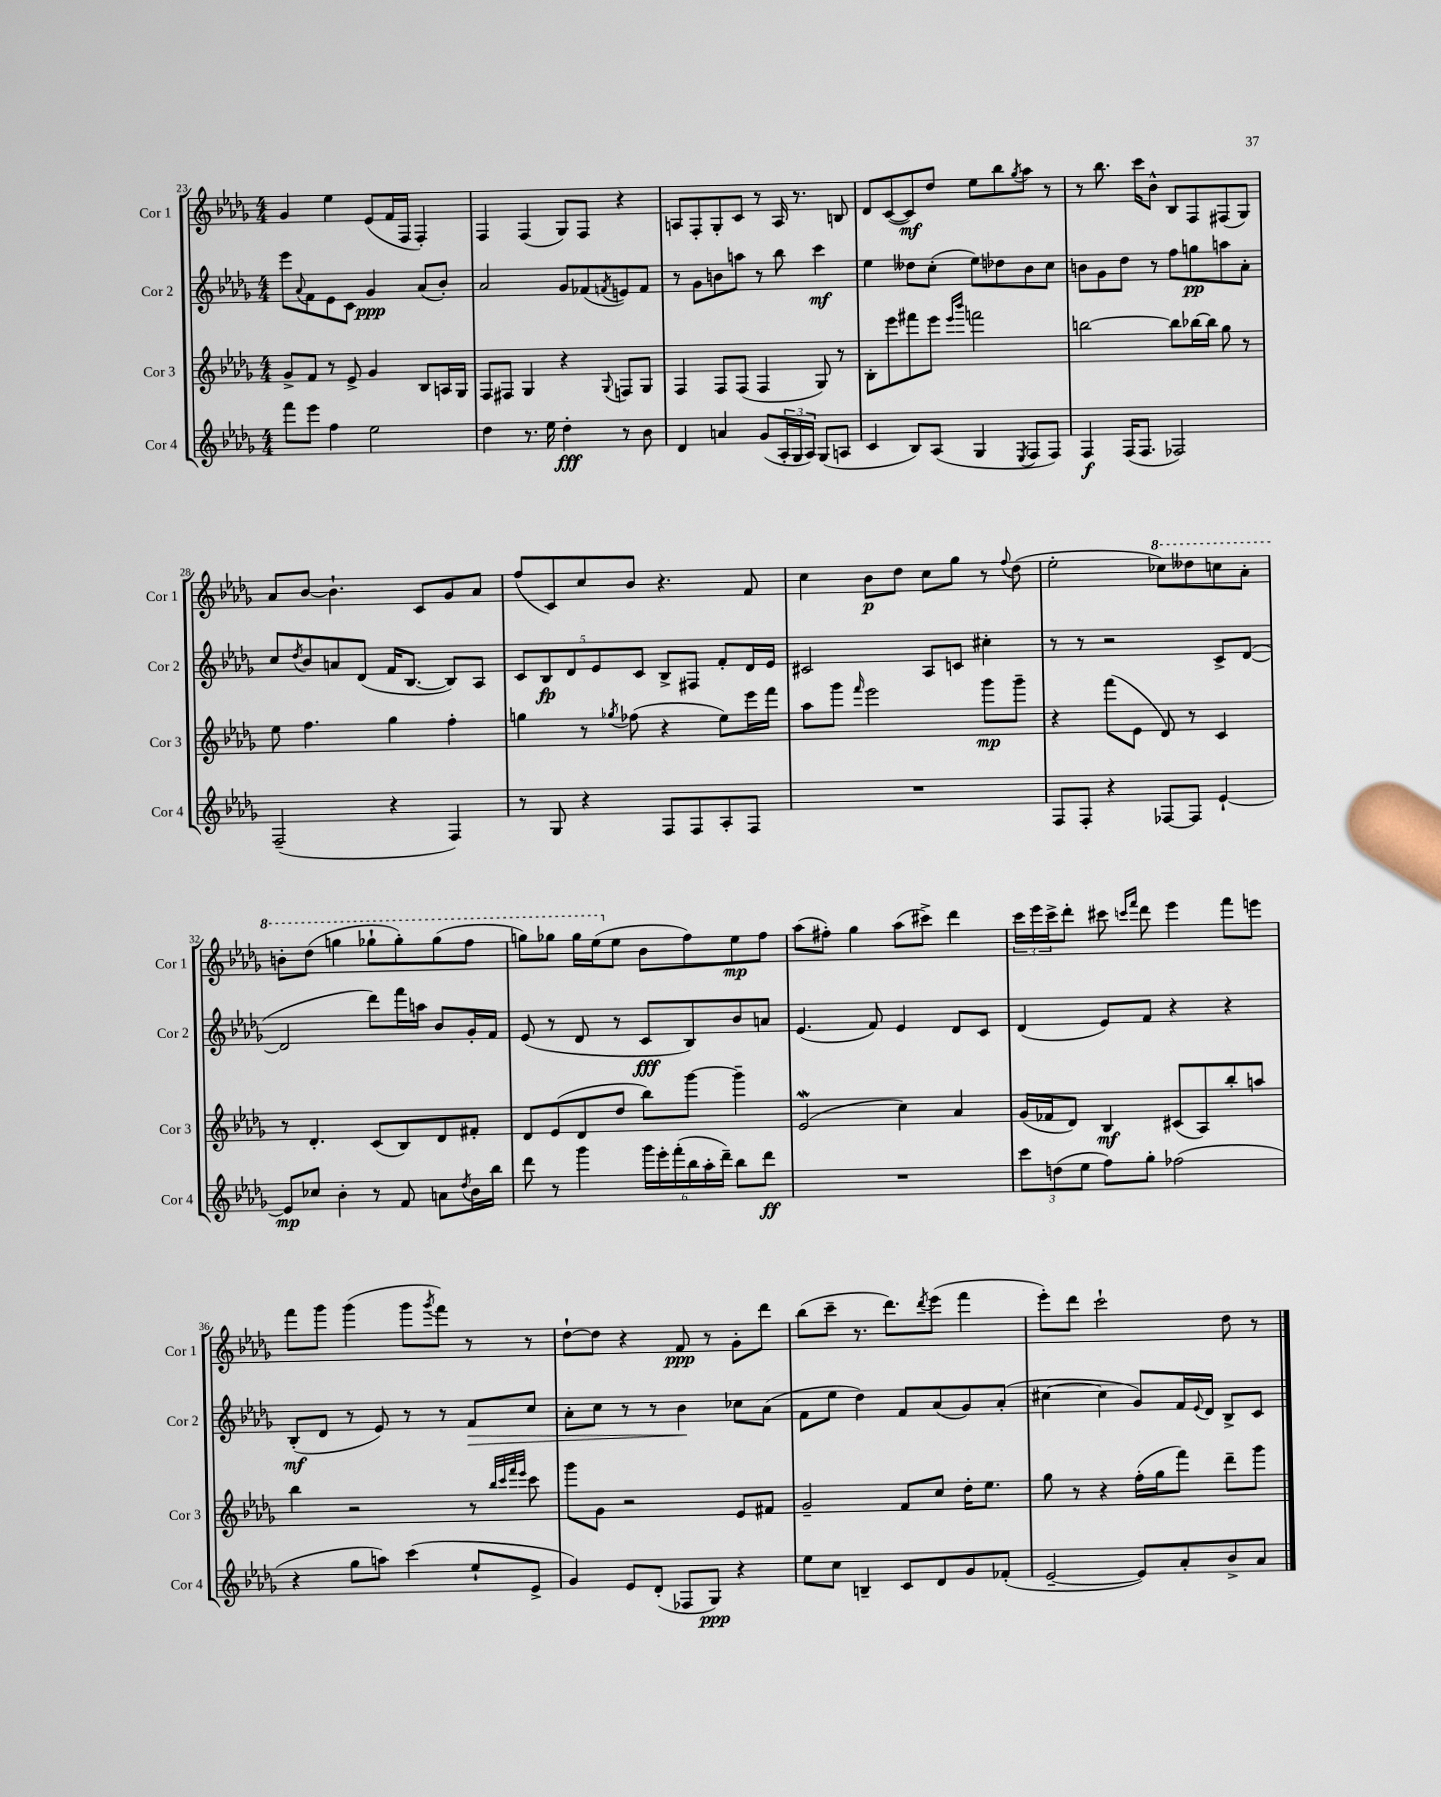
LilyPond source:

<<
\new StaffGroup <<
\new Staff = "s0" \with { instrumentName = "Cor 1" shortInstrumentName = "Cor 1" } {
    \clef treble \key des \major \numericTimeSignature \time 4/4
    ges'4 ees''4 ees'8( f'16 f16 f4-.) |
    f4 f4( ges8) f8 r4 |
    a8 f8-. ges8-. c'8 r8 a16 r8. b8 |
    des'8 c'8~( c'8\mf) des''8 ees''8 bes''8 \acciaccatura { ges''8 } aes''8 r8 |
    r8 bes''8. c'''16 bes'8-^ bes8 f8 fis8( ges8) |
    aes'8 bes'8~ bes'4.-! c'8 ges'8 aes'8 |
    f''8( c'8) c''8 bes'8 r4. f'8 |
    c''4 bes'8\p des''8 c''8 ges''8 r8 \appoggiatura { f''8 } des''8( |
    ees''2-. \ottava #1 ces'''8) deses'''8 c'''8 aes''8-. |
    b''8-. des'''8( g'''4 ges'''8-! ges'''8-.) ges'''8( f'''8 |
    g'''8) ges'''8 ges'''16 ees'''16( \ottava #0 ees''8 bes'8 f''8) ees''8\mp f''8 |
    aes''8( fis''8-.) ges''4 aes''8( cis'''8->) des'''4 |
    \tuplet 3/2 { c'''16 ees'''16 c'''16-> } des'''8-. cis'''8 \grace { c'''16 f'''16 } des'''8 ees'''4 f'''8 e'''8 |
    f'''8 ges'''8 ges'''4( ges'''8 \acciaccatura { ges'''8 } f'''8) r8 r8 |
    des''8~-! des''8 r4 f'8\ppp r8 ges'8-. des'''8 |
    bes''8( c'''8-- r8. des'''8.) \acciaccatura { des'''8 } ees'''8( f'''4 |
    ees'''8-.) des'''8 c'''2-! des''8 r8 \bar "|." |
}
\new Staff = "s1" \with { instrumentName = "Cor 2" shortInstrumentName = "Cor 2" } {
    \clef treble \key des \major \numericTimeSignature \time 4/4
    ees'''8 \appoggiatura { aes'8 } f'8 ees'8 c'8 ges'4\ppp aes'8( bes'8-.) |
    aes'2 ges'8 fes'8( \acciaccatura { f'8 } e'8) f'8 |
    r8 ges'8 b'8 a''8 r8 bes''8 c'''4\mf |
    ees''4 deses''8 c''8-.( ees''8) des''8 bes'8 c''8 |
    b'8 ges'8 des''8 r8 f''8 g''8\pp a''8 aes'8-. |
    c''8 \acciaccatura { des''8 } bes'8 a'8 des'8( f'16 bes8.~ bes8) aes8 |
    \tuplet 5/4 { c'8 bes8\fp des'8 ees'8 c'8 } bes8-> fis8 f'8-. des'16 ees'16 |
    cis'2 aes8 c'8 cis''4-. |
    r8 r8 r2 c'8-> des'8~( |
    des'2 des'''8) f'''16 a''16 bes'8 ges'16-. f'16 |
    ees'8( r8 des'8 r8 c'8\fff bes8) bes'8 a'8 |
    ees'4.( f'8) ees'4 des'8 c'8 |
    des'4( ees'8) f'8 r4 r4 |
    bes8-.\mf( des'8 r8 ees'8) r8 r8 f'8\> c''8 |
    aes'8-. c''8 r8 r8 bes'4\! ces''8 aes'8( |
    f'8 ees''8 des''4) f'8 aes'8( ges'8) aes'8-.( |
    cis''4~ cis''4 ges'8) f'16 \appoggiatura { ees'8 } des'16 bes8-> c'8 \bar "|." |
}
\new Staff = "s2" \with { instrumentName = "Cor 3" shortInstrumentName = "Cor 3" } {
    \clef treble \key des \major \numericTimeSignature \time 4/4
    ges'8-> f'8 r8 ees'8-> ges'4 bes8 a16 ges16 |
    f8 fis8 ges4 r4 \appoggiatura { ges8 } f8 ges8 |
    f4 f8 f8( f4 ges8) r8 |
    bes8-. ees'''8 fis'''8 ees'''8 \grace { ees'''16 bes'''16 } f'''2 |
    b''2~ b''8 bes''16~ bes''16 ges''8 r8 |
    ees''8 f''4. ges''4 f''4-. |
    g''4 r8 \acciaccatura { ges''8 } fes''8( r4 ees''8) ees'''16 f'''16 |
    aes''8 ges'''8 \grace { f'''16 } ees'''2 ges'''8\mp ges'''8-- |
    r4 f'''8( ees'8 des'8) r8 c'4 |
    r8 des'4.-. c'8( bes8) des'8 fis'8-. |
    des'8 ees'8( des'8 des''8 bes''8) ges'''8~ ges'''4-- |
    ees'2\mordent( c''4) aes'4 |
    ges'16( fes'16 des'8) bes4\mf cis'8( aes8) bes''8-. a''8 |
    bes''4 r2 r8 \grace { bes''32 c'''32 f'''32 ees'''32 } c'''8 |
    ges'''8 ges'8 r2 ees'8 fis'8 |
    ges'2-- f'8 c''8 des''16-. ees''8. |
    ges''8 r8 r4 f''16-.( ges''16 f'''8) des'''8-- ges'''8 \bar "|." |
}
\new Staff = "s3" \with { instrumentName = "Cor 4" shortInstrumentName = "Cor 4" } {
    \clef treble \key des \major \numericTimeSignature \time 4/4
    f'''8 ees'''8 f''4 ees''2 |
    des''4 r8. ees''16 des''4-.\fff r8 bes'8 |
    des'4 a'4 ges'8( \tuplet 3/2 { aes16-. ges16 aes16) } ges8( a8 |
    c'4 bes8) aes8( ges4 \acciaccatura { ees8 } f8 f8) |
    f4\f f16( f8. fes2) |
    f2--( r4 f4) |
    r8 ges8 r4 f8 f8 aes8-. f8 |
    R1 |
    f8 f8-. r4 fes8~ fes8 ees'4~-! |
    ees'8\mp ces''8 bes'4-. r8 f'8 a'8 \acciaccatura { des''8 } bes'16 bes''16 |
    des'''8 r8 ges'''4 \tuplet 6/4 { ges'''16 ees'''16-. f'''16-.( bes''16 aes''16-. des'''16--) } bes''8 des'''8\ff |
    R1 |
    \tuplet 3/2 { c'''8 d''8( ees''8 } f''8) ges''8-. fes''2( |
    r4 ges''8 a''8) c'''4( ees''8-! ees'8-> |
    ges'4) ees'8 des'8-.( fes8 ges8\ppp) r4 |
    ees''8 c''8 b4-- c'8 des'8 ges'8 fes'8-.( |
    ees'2~-- ees'8) aes'8-. bes'8-> aes'8 \bar "|." |
}
>>
>>
\layout { \context { \Score currentBarNumber = #23 } }
